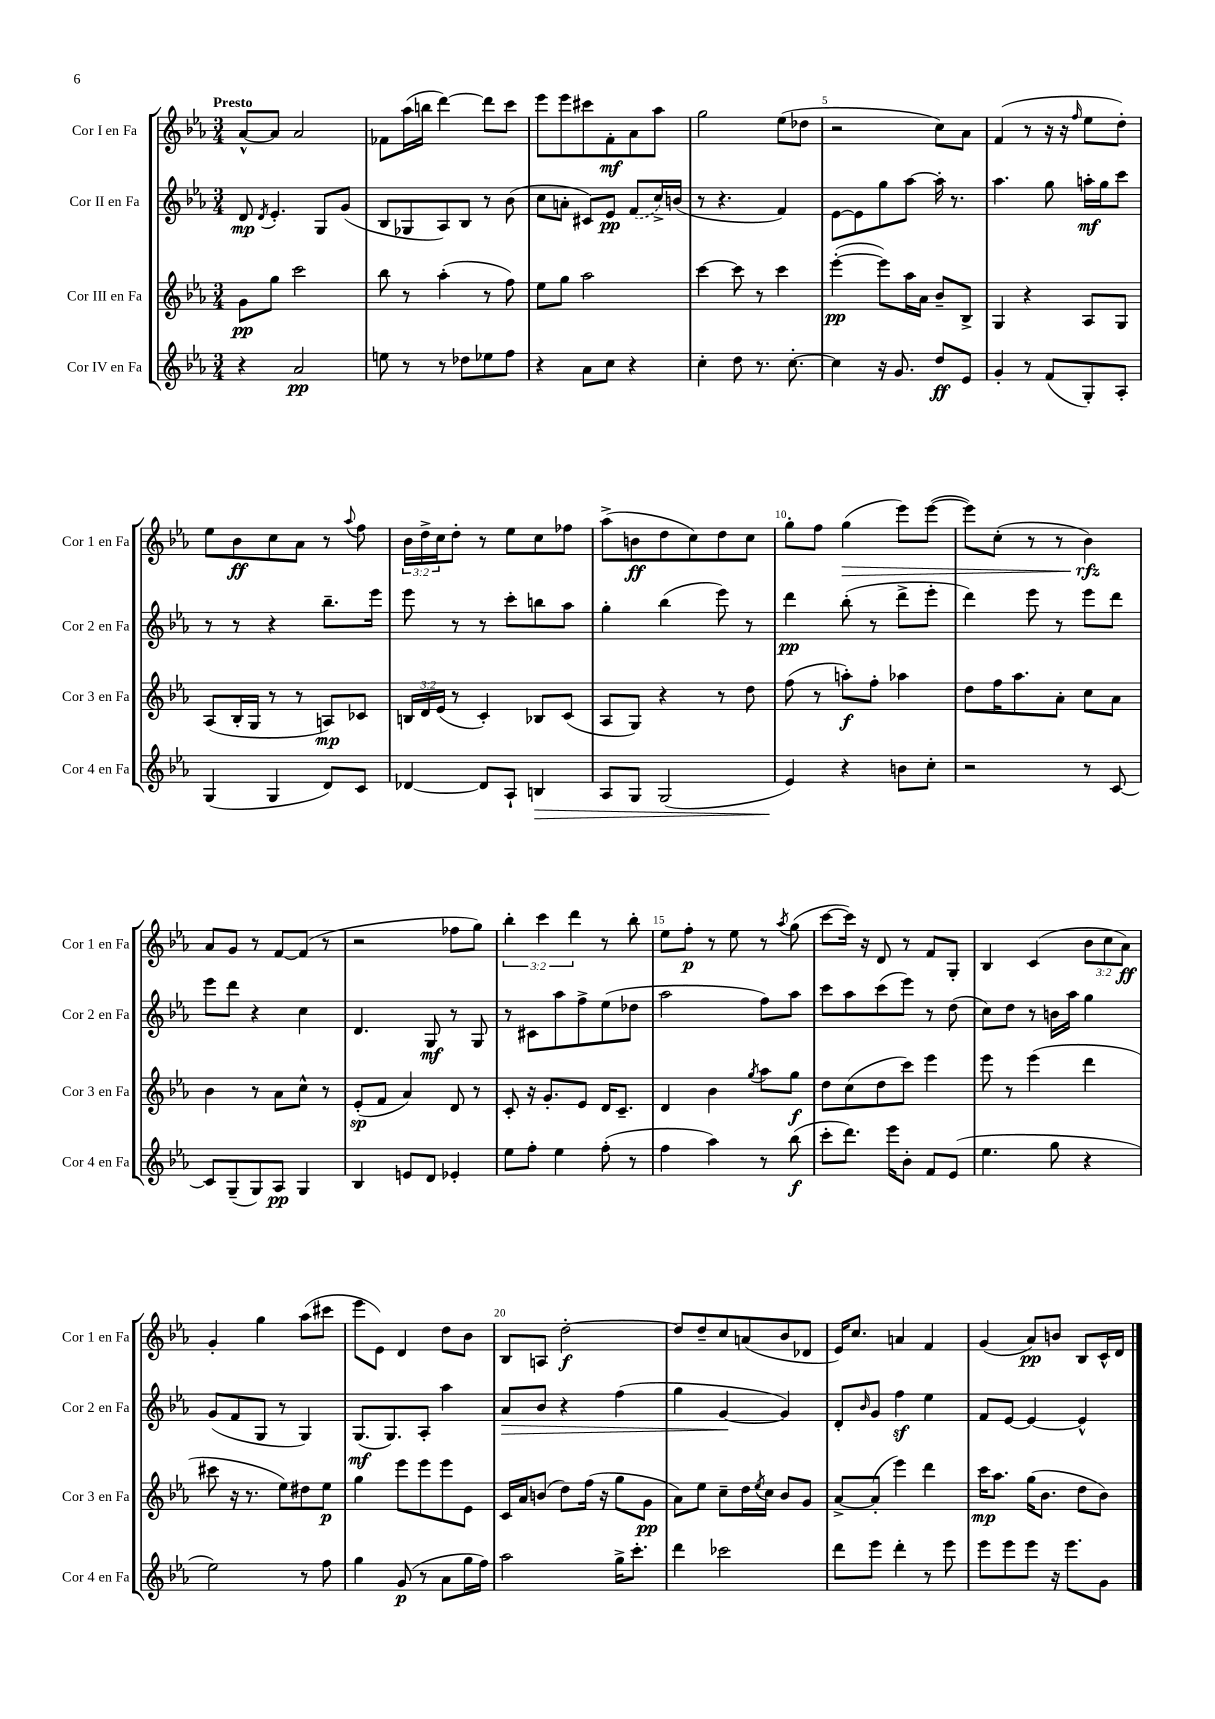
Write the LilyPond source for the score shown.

<<
\new StaffGroup <<
\new Staff = "s0" \with { instrumentName = "Cor I en Fa" shortInstrumentName = "Cor 1 en Fa" } {
    \clef treble \key ees \major \numericTimeSignature \time 3/4 \override Staff.TupletNumber.text = #tuplet-number::calc-fraction-text \tempo "Presto"
    aes'8~-^ aes'8 aes'2 |
    fes'8 aes''16( b''16 d'''4~) d'''8 c'''8 |
    ees'''8 ees'''8 cis'''8 f'8-.\mf aes'8 aes''8 |
    g''2 ees''8( des''8 |
    r2 c''8) aes'8 |
    f'4( r8 r16 r16 \grace { f''16 } ees''8 d''8-.) |
    ees''8 bes'8\ff c''8 aes'8 r8 \appoggiatura { aes''8 } f''8 |
    \tuplet 3/2 { bes'16 d''16-> c''16 } d''8-. r8 ees''8 c''8 fes''8 |
    aes''8->( b'8\ff d''8 c''8) d''8 c''8 |
    g''8-. f''8 g''4\>( ees'''8) ees'''8~( |
    ees'''8) c''8-.( r8 r8 bes'4\rfz\!) |
    aes'8 g'8 r8 f'8~ f'8( r8 |
    r2 fes''8 g''8) |
    \tuplet 3/2 { bes''4-. c'''4 d'''4 } r8 bes''8-. |
    ees''8 f''8-.\p r8 ees''8 r8 \acciaccatura { aes''8 } g''8( |
    c'''8~ c'''16) r16 d'8 r8 f'8 g8-. |
    bes4 c'4( \tuplet 3/2 { bes'8 c''8 aes'8\ff) } |
    g'4-. g''4 aes''8( cis'''8 |
    ees'''8 ees'8) d'4 d''8 bes'8 |
    bes8 a8 d''2~-.\f |
    d''8 d''8-- c''8 a'8( bes'8 des'8 |
    ees'16) c''8. a'4 f'4 |
    g'4( aes'8\pp) b'8 bes8 c'16-^ d'16 \bar "|." |
}
\new Staff = "s1" \with { instrumentName = "Cor II en Fa" shortInstrumentName = "Cor 2 en Fa" } {
    \clef treble \key ees \major \numericTimeSignature \time 3/4
    d'8\mp \acciaccatura { d'8 } ees'4.-. g8 g'8( |
    bes8 ges8 aes8) bes8 r8 bes'8( |
    c''8 a'8-. cis'8) ees'8\pp \once \slurDashed f'8( c''16->) b'16( |
    r8 r4. f'4) |
    ees'8~ ees'8 g''8 aes''8~ aes''16-. r8. |
    aes''4. g''8 a''16-.\mf g''16 c'''8 |
    r8 r8 r4 bes''8.-- ees'''16 |
    ees'''8 r8 r8 c'''8-. b''8 aes''8 |
    g''4-. bes''4( ees'''8) r8 |
    d'''4\pp bes''8-.( r8 d'''8-> ees'''8-. |
    d'''4) ees'''8 r8 ees'''8 d'''8 |
    ees'''8 d'''8 r4 c''4 |
    d'4. g8\mf r8 g8 |
    r8 cis'8 aes''8 f''8-> ees''8( des''8 |
    aes''2 f''8) aes''8 |
    c'''8 aes''8 c'''8( ees'''8) r8 d''8( |
    c''8) d''8 r8 b'16 aes''16 g''4 |
    g'8( f'8 g8 r8 g4) |
    g8.\mf( g8.) aes8-. aes''4 |
    aes'8\> bes'8 r4 f''4( |
    g''4 g'4~\! g'4) |
    d'8-. \grace { bes'16 } g'8 f''4\sf ees''4 |
    f'8 ees'8~ ees'4~ ees'4-^ \bar "|." |
}
\new Staff = "s2" \with { instrumentName = "Cor III en Fa" shortInstrumentName = "Cor 3 en Fa" } {
    \clef treble \key ees \major \numericTimeSignature \time 3/4 \override Staff.TupletNumber.text = #tuplet-number::calc-fraction-text
    g'8\pp g''8 c'''2 |
    bes''8 r8 aes''4-.( r8 f''8) |
    ees''8 g''8 aes''2 |
    c'''4~ c'''8 r8 c'''4 |
    ees'''4~-.\pp( ees'''8) aes''16 aes'16 bes'8-- bes8-> |
    g4 r4 aes8 g8 |
    aes8( bes16-. g16 r8 r8 a8\mp) ces'8 |
    \tuplet 3/2 { b16 d'16 ees'16( } r8 c'4-.) bes8 c'8( |
    aes8 g8) r4 r8 d''8 |
    f''8( r8 a''8-.\f) f''8-. aes''4 |
    d''8 f''16 aes''8. aes'8-. c''8 aes'8 |
    bes'4 r8 aes'8 c''8-^ r8 |
    ees'8-.\sp( f'8 aes'4) d'8 r8 |
    c'8-. r16 g'8.-. ees'8 d'16 c'8.-- |
    d'4 bes'4 \acciaccatura { g''8 } aes''8 g''8\f |
    d''8 c''8( d''8 c'''8) ees'''4 |
    ees'''8 r8 ees'''4( d'''4 |
    cis'''8 r16 r8. ees''8) dis''8 ees''8\p |
    g''4 ees'''8 ees'''8 ees'''8 ees'8 |
    c'16 aes'16 b'8( d''8) f''16( r16 g''8 g'8\pp |
    aes'8) ees''8 c''8-- d''16 \acciaccatura { ees''8 } c''16 bes'8 g'8 |
    aes'8~-> aes'8-.( ees'''4) d'''4 |
    c'''16\mp aes''8. g''16( bes'8. d''8 bes'8) \bar "|." |
}
\new Staff = "s3" \with { instrumentName = "Cor IV en Fa" shortInstrumentName = "Cor 4 en Fa" } {
    \clef treble \key ees \major \numericTimeSignature \time 3/4
    r4 aes'2\pp |
    e''8 r8 r8 des''8 ees''8 f''8 |
    r4 aes'8 c''8 r4 |
    c''4-. d''8 r8. c''8.~-. |
    c''4 r16 g'8. d''8\ff ees'8 |
    g'4-. r8 f'8( g8-.) aes8-. |
    g4( g4 d'8) c'8 |
    des'4~ des'8 aes8-! b4\> |
    aes8 g8 g2( |
    ees'4\!) r4 b'8 c''8-. |
    r2 r8 c'8~ |
    c'8 g8--( g8) aes8\pp g4 |
    bes4 e'8 d'8 ees'4-. |
    ees''8 f''8-. ees''4 f''8-.( r8 |
    f''4 aes''4) r8 bes''8\f( |
    c'''8-. d'''8.) ees'''16 bes'8-. f'8 ees'8( |
    ees''4. g''8 r4 |
    ees''2) r8 f''8 |
    g''4 g'8\p( r8 aes'8 g''16 f''16) |
    aes''2 g''16-> c'''8.-. |
    d'''4 ces'''2 |
    d'''8 ees'''8 d'''4-. r8 ees'''8 |
    ees'''8 ees'''8 ees'''8 r16 ees'''8. g'8 \bar "|." |
}
>>
>>
\layout { \context { \Score \override BarNumber.break-visibility = ##(#f #t #t) barNumberVisibility = #(every-nth-bar-number-visible 5) } }
